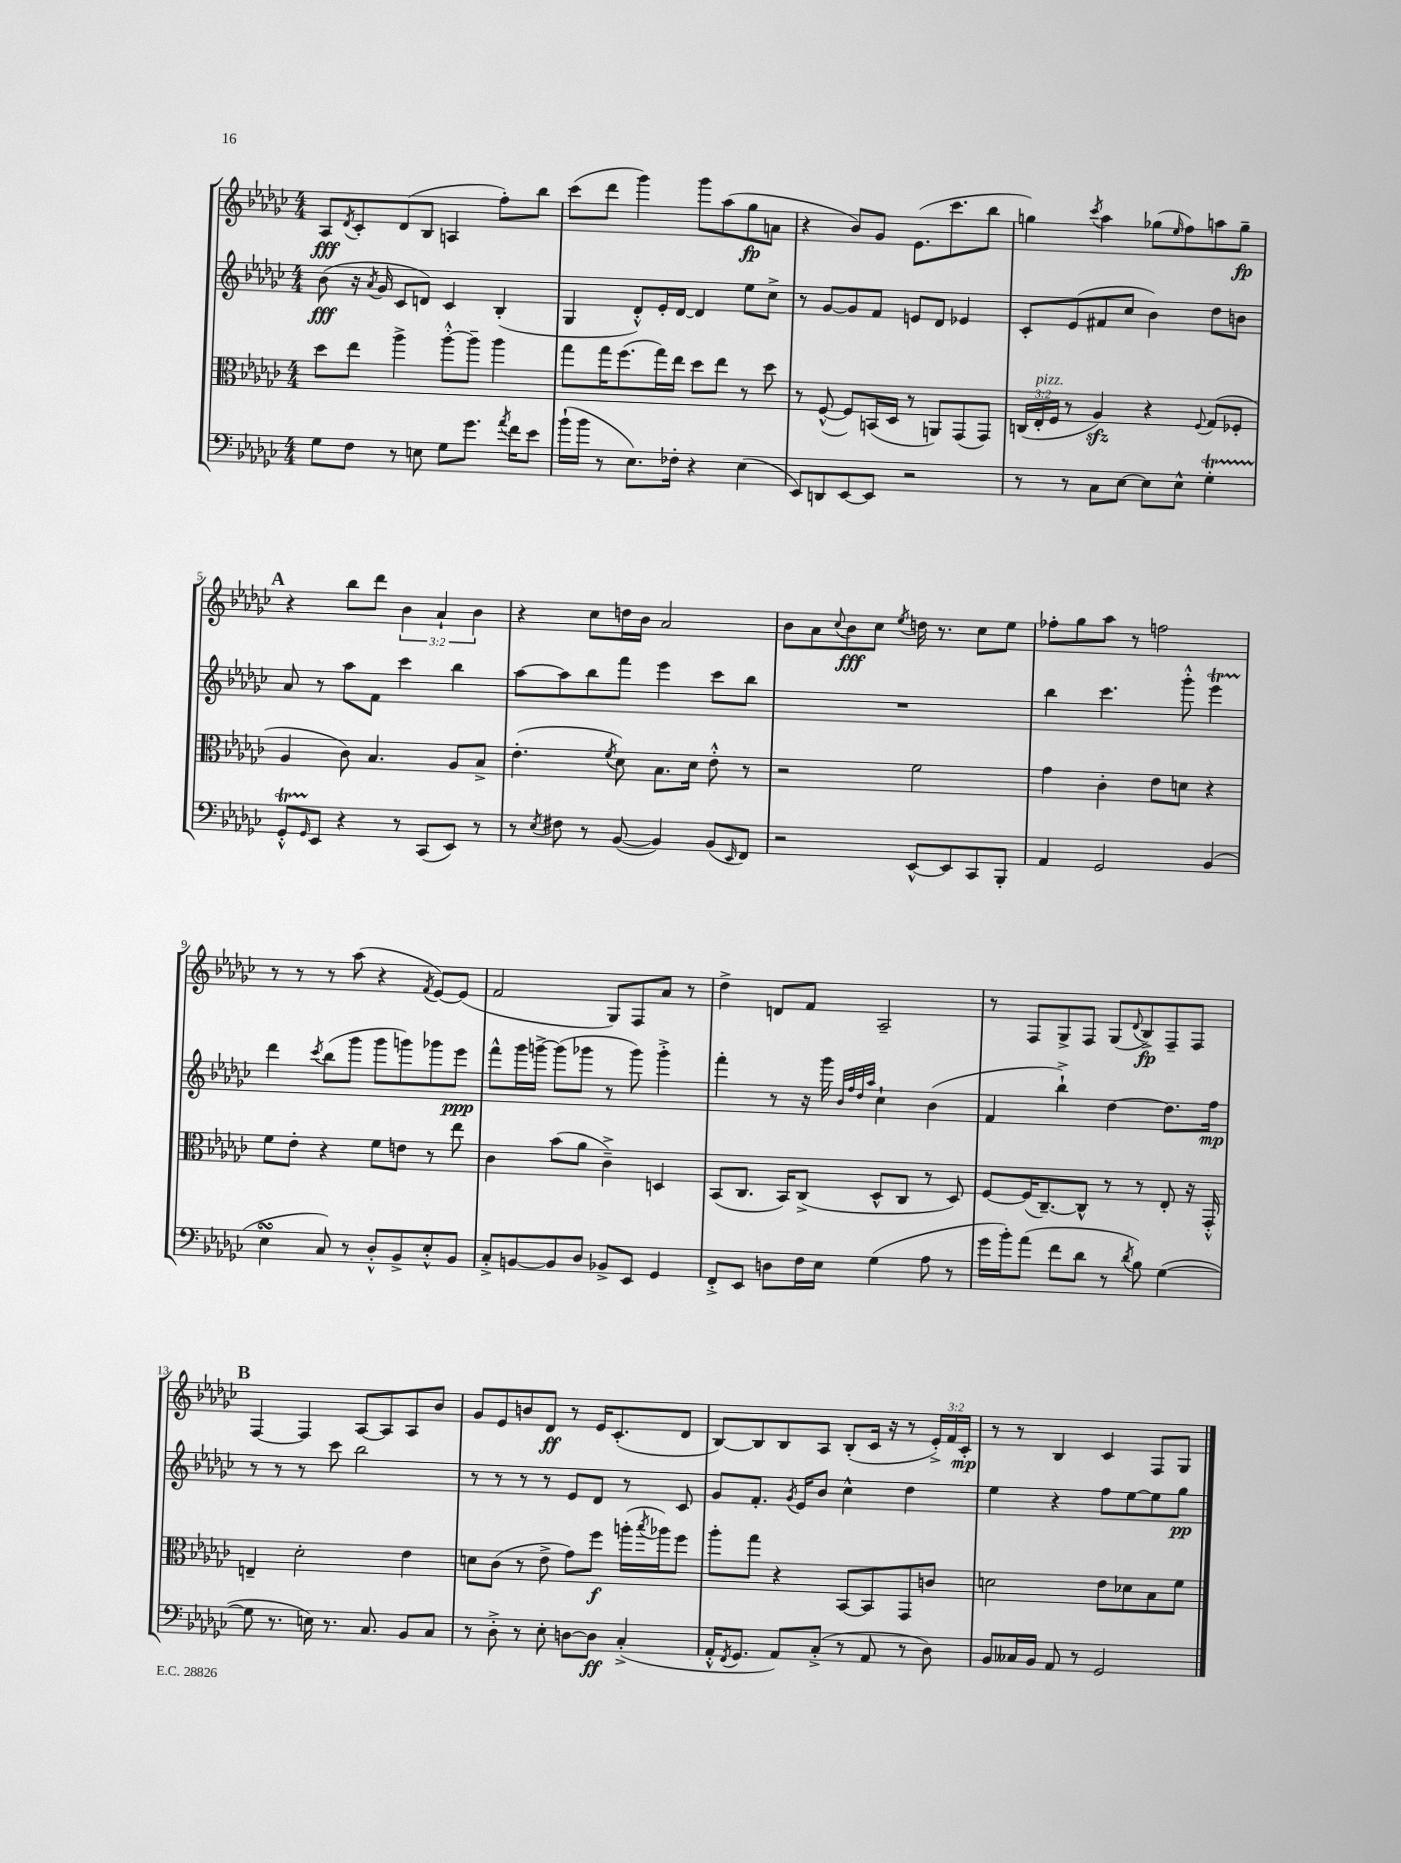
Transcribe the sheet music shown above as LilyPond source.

<<
\new StaffGroup <<
\new Staff = "s0" {
    \clef treble \key ges \major \numericTimeSignature \time 4/4 \override Staff.TupletNumber.text = #tuplet-number::calc-fraction-text
    aes8\fff \acciaccatura { des'8 } ces'8-. des'8( bes8 a4 f''8-.) bes''8 |
    ces'''8( des'''8 ges'''4) ges'''8 aes''8( ges''8\fp a'8 |
    r4 bes'8) ges'8 ees'8.( ces'''8. bes''8 |
    g''4) \acciaccatura { ces'''8 } aes''4 ges''8( \grace { ees''16 } f''8) a''8 ges''8--\fp |
    \mark \markup { \bold "A" } r4 bes''8 des'''8 \tuplet 3/2 { bes'4 aes'4-! bes'4 } |
    r4 ces''8 d''16 bes'16 aes'2 |
    bes'8 aes'8 \appoggiatura { ces''8 } bes'8\fff ces''8 \acciaccatura { ees''8 } d''16 r8. ces''8 ees''8 |
    fes''8-. ges''8 aes''8 r8 f''2 |
    r8 r8 r8 aes''8( r4 \acciaccatura { f'8 } ees'8~) ees'8( |
    f'2 ges8) f8 aes'8 r8 |
    des''4-> d'8 f'8 aes2-- |
    r8 f8 ges8-> f8 ges8( \appoggiatura { des'8 } bes8->\fp) f8-- f8 |
    \mark \markup { \bold "B" } f4~ f4 aes8~ aes8 aes8 bes'8 |
    ges'8 ees'8 b'8 des'8\ff r8 ees'16 ces'8.-.( des'8 |
    bes8~) bes8 bes8 aes8 bes8-.( ces'16 r16 r8 \tuplet 3/2 { ees'16-.->) f'16 ces'16-.\mp } |
    r8 r8 bes4 ces'4 f8 ges8 \bar "|." |
}
\new Staff = "s1" {
    \clef treble \key ges \major \numericTimeSignature \time 4/4
    bes'8\fff( r16 \acciaccatura { aes'8 } ges'16 ces'8 d'8) ces'4 bes4-.( |
    ges4 des'8-.-^) ees'16-. des'16~ des'4 ees''8 ces''8-> |
    r8 ges'8~ ges'8 f'8 e'8 des'8 ees'4 |
    ces'8-. ees'8( fis'8 ces''8 bes'4) des''8 b'8 |
    \mark \markup { \bold "A" } aes'8 r8 aes''8 f'8 ces'''4 bes''4 |
    aes''8~ aes''8 bes''8 f'''8 ees'''4 ces'''8 bes''8 |
    R1 |
    bes''4 ces'''4. ges'''8-.-^ ees'''4\startTrillSpan |
    des'''4\stopTrillSpan \acciaccatura { ces'''8 } bes''8( ges'''8 ges'''8 g'''8) ges'''8 ees'''8\ppp |
    f'''8-^ ges'''16 g'''16~-> g'''8( ges'''8 r8 ges'''8) ges'''4-.-> |
    f'''4-. r8 r16 ges'''16 \grace { bes'32 f''32 des''32 aes''32 } ces''4-! bes'4( |
    f'4 bes''4-!->) des''4~ des''8. f''16\mp |
    \mark \markup { \bold "B" } r8 r8 r8 ces'''8 bes''2 |
    r8 r8 r8 r8 ees'8 des'8 r8 ces'8 |
    ges'8 f'8.-. \acciaccatura { ges'8 } ees'16 bes'8 ces''4-^ des''4 |
    ees''4 r4 f''8 ees''8~ ees''8 ges''8\pp \bar "|." |
}
\new Staff = "s2" {
    \clef alto \key ges \major \numericTimeSignature \time 4/4 \override Staff.TupletNumber.text = #tuplet-number::calc-fraction-text
    des''8 ees''8 aes''4-> aes''8~-.-^ aes''8-- aes''4 |
    ges''8 ges''16 f''8.( ges''16) ees''16 des''8 ees''8 r8 des''8 |
    r8 f8~-^( f8) b,16( des16 r8 a,8) ges,8( ges,8) |
    \tuplet 3/2 { c16( ees16-.^\markup { \italic "pizz." } f16 } r8 aes4\sfz) r4 \appoggiatura { f8 } ges8( fes8-. |
    \mark \markup { \bold "A" } aes4 ces'8) bes4. aes8 bes8-> |
    ees'4.-.( \acciaccatura { f'8 } des'8) bes8. des'16 ees'8-.-^ r8 |
    r2 f'2 |
    ges'4 ces'4-. ees'8 d'8 r4 |
    f'8 ees'8-. r4 f'8 e'8 r8 ees''8 |
    ces'4 bes'8( aes'8 ces'4--->) d4 |
    bes,8( ces8. bes,16) ces8->( des8-^ ces8 r8 des8) |
    f8~ f16( ces8.~--) ces8-^ r8 r8 ees8-. r16 ges,16-.-^ |
    \mark \markup { \bold "B" } e4-- des'2-. ees'4 |
    d'8 ces'8( r8 ees'8-> ges'8) f''8\f a''16-.( \acciaccatura { bes''8 } aes''16) f''8 |
    aes''8-. ges''8 r4 bes,8~ bes,8 ges,8 c'8 |
    d'2 ees'8 des'8 bes8 f'8 \bar "|." |
}
\new Staff = "s3" {
    \clef bass \key ges \major \numericTimeSignature \time 4/4
    ges8 f8 r8 e8 ges8 ges'8. \acciaccatura { aes'8 } f'16 ees'8 |
    bes'16-!( bes'16 r8 ees8.) fes16-. r4 ees4( |
    ees,8) d,8 ees,8~ ees,8 r2 |
    r8 r8 ces8 ees8~ ees8 ees8-^ ges4-.\startTrillSpan |
    \mark \markup { \bold "A" } ges,8-.-^ \grace { ges,16 } ees,8\stopTrillSpan r4 r8 ces,8( ees,8) r8 |
    r8 \acciaccatura { ees8 } fis8 r8 bes,8~( bes,4) bes,8( \grace { ees,16 } f,8) |
    r2 ees,8~-^ ees,8 ces,8 bes,,8-. |
    aes,4 ges,2 bes,4( |
    ees4\turn ces8) r8 des8-.-^ bes,8-> ees8-.-^ bes,8 |
    ces8-.-> b,8~ b,8 des8 bes,8-> ees,8 ges,4 |
    f,8-.-> ees,8 d8 f16 ees16 ges4( aes8 r8 |
    ges'16 bes'16-.) aes'8( f'8 des'8 r8 \acciaccatura { des'8 } bes8) ges4~( |
    \mark \markup { \bold "B" } ges8 r8. e16) r8. ces8. bes,8 ces8 |
    r8 des8-.-> r8 ees8-. d8~ d8\ff ces4-.->( |
    aes,16-.-^ \acciaccatura { f,8 } ges,8. aes,8) ces8-.->( r8 aes,8 r8 des8) |
    bes,8 ceses16 bes,16 aes,8 r8 ges,2 \bar "|." |
}
>>
>>
